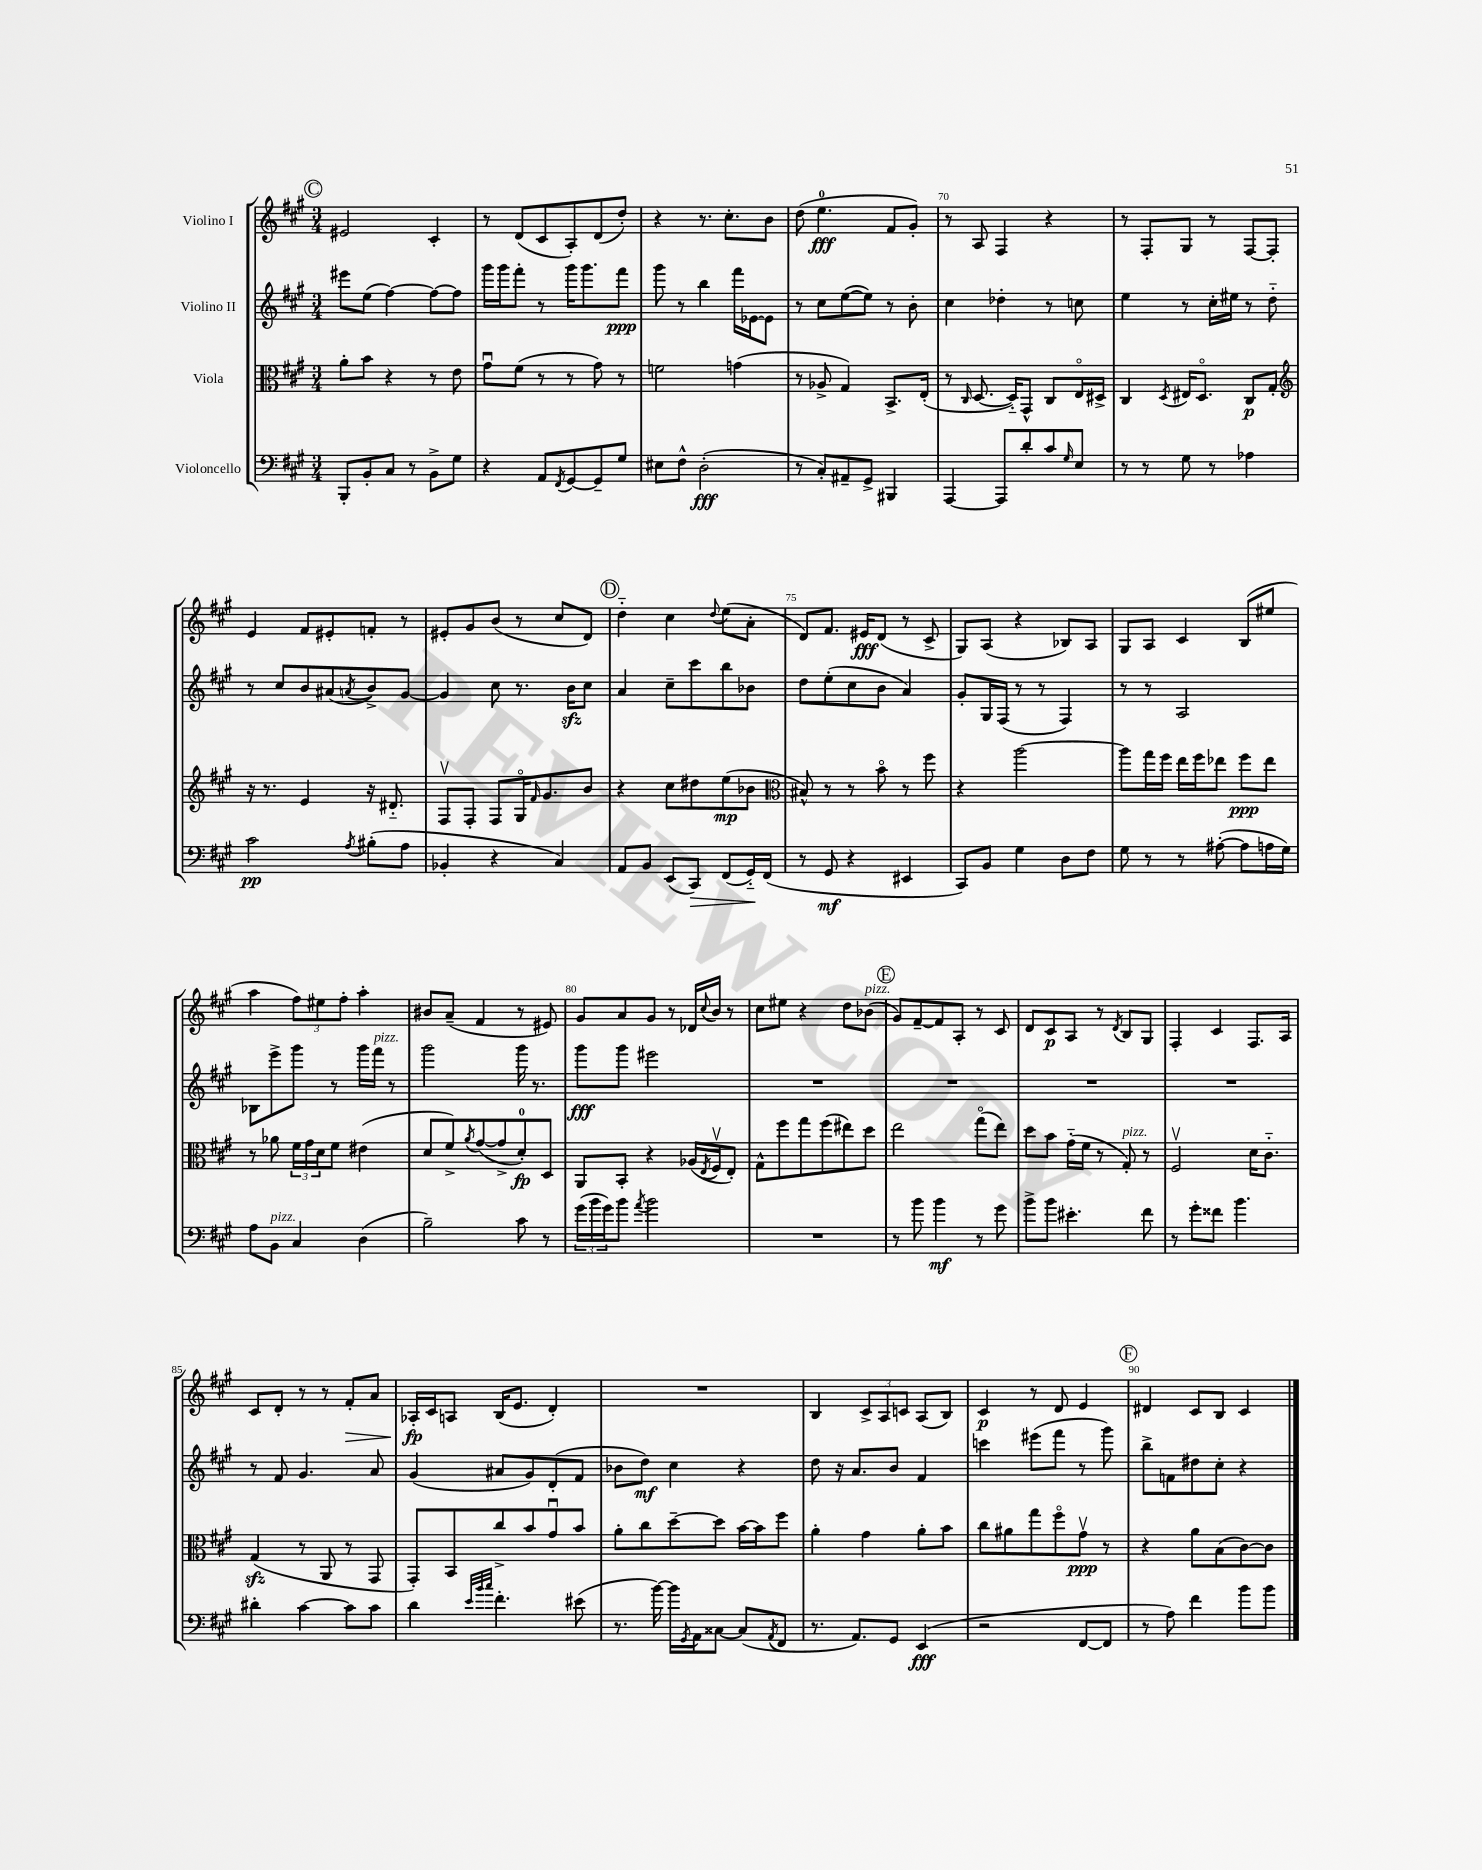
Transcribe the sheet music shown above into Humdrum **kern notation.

**kern	**kern	**kern	**kern
*staff4	*staff3	*staff2	*staff1
*clefF4	*clefC3	*clefG2	*clefG2
*k[f#c#g#]	*k[f#c#g#]	*k[f#c#g#]	*k[f#c#g#]
*M3/4	*M3/4	*M3/4	*M3/4
8BBB'	8a'	8eee#	2e#
8BB'	8b	(8ee	.
8C#	4r	[4ff#)	.
8r	.	.	.
8BB^	8r	8ff#_	4c#'
8G#	8e	8ff#]	.
=	=	=	=
4r	8g#u	16ggg#	8r
.	.	16ggg#	.
.	(8f#	8fff#'	(8d
8AA	8r	8r	8c#
8qFF#	.	.	.
[8GG#	8r	16ggg#	8A')
.	.	8.ggg#	.
8GG#~]	8g#)	.	(8d
8G#	8r	8fff#	8dd')
=	=	=	=
8E#	2f	8ggg#	4r
8F#^^	.	8r	.
(2D'	.	4bb	8.r
.	.	.	8.cc#'
.	(4g	16fff#	.
.	.	[16e-	.
.	.	8e-]	8b
=	=	=	=
8r	8r	8r	(8dd
8C#')	8A-^	8cc#	4.ee
8AA#~	4G#)	([8ee	.
8GG#^	.	8ee])	.
4BBB#	8.BB^	8r	8f#
.	.	8b'	8g#')
.	(16E'	.	.
=	=	=	=
[4AAA	8r	4cc#	8r
.	16qqC#	.	.
.	[8.D	.	8A
8AAA]	.	4dd-'	4F#
.	16D'~])	.	.
8d'	8GG#^^	.	.
8c#	8C#	8r	4r
16qqG#	.	.	.
8E	16Eo	8cc	.
.	16D#^	.	.
=	=	=	=
8r	4C#	4ee	8r
8r	.	.	8F#'
.	8qD	.	.
8G#	16E#	8r	8G#
.	8.Do	.	.
8r	.	16cc#'	8r
.	.	16ee#	.
4A-	8C#	8r	[8F#
.	8G#'	8dd'~	8F#']
=	=	=	=
*	*clefG2	*	*
2c#	16r	8r	4e
.	8.r	.	.
.	.	8cc#	.
.	4e	8b	8f#
.	.	(8a#	8e#'
8qA	.	8qa	.
(8B#'	16r	8b^)	8f'
.	8.d#'~	.	.
8A	.	[8g#	8r
=	=	=	=
4BB-'	8F#v	4g#]	8e#'
.	8F#'	.	8g#
4r	8F#	8cc#	(8b
.	16G#o	8.r	8r
.	16qqf#	.	.
.	8.g#	.	.
4C#)	.	.	8cc#
.	.	16b	.
.	8b	8cc#	8d)
=	=	=	=
8AA	4r	4a	4dd'~
8BB	.	.	.
(8EE	8cc#	8cc#~	4cc#
8CC#)	8dd#	8ccc#	.
.	.	.	8qqdd
(8FF#	(8ee	8bb	(8ee
16GG#'~)	8b-	8b-	8a'
(16FF#	.	.	.
=	=	=	=
*	*clefC3	*	*
8r	8B#^^)	8dd	8d)
8GG#	8r	(8ee'	8.f#
4r	8r	8cc#	.
.	.	.	16e#
.	8bo	8b	(8d
4EE#	8r	4a)	8r
.	8ff#	.	8c#^
=	=	=	=
8CC#)	4r	8g#'	8G#)
8BB	.	16G#	(8A
.	.	(16F#	.
4G#	[2aa	8r	4r
.	.	8r	.
8D	.	4F#)	8B-)
8F#	.	.	8A
=	=	=	=
8G#	8aa]	8r	8G#
8r	16gg#	8r	8A
.	16ff#	.	.
8r	16ee	2A	4c#
.	16ff#	.	.
([8A#'	8ee-	.	.
8A#]	8ff#	.	(8B
16A	8ee-	.	8ee#
16G#)	.	.	.
=	=	=	=
8A	8r	8B-	4aa
8BB	8a-	8eee^	.
4C#	24f#	8ggg#	12ff#)
.	24g#	.	.
.	24d	.	12ee#
.	8f#	8r	.
.	.	.	12ff#'
(4D	(4e#	16ggg#	4aa'
.	.	16fff#	.
.	.	8r	.
=	=	=	=
2B~)	8d	2ggg#	8b#
.	8f#^)	.	(8a~
.	8qa	.	.
.	([8g#	.	4f#
.	8g#^]	.	.
8c#	8d')	16ggg#	8r
.	.	8.r	.
8r	8D	.	8e#)
=	=	=	=
(24g#	8AA	8ggg#	8g#
24b	.	.	.
24g#)	.	.	.
8b	8BB'	8ggg#	8a
8qa	.	.	.
2b	4r	2eee#	8g#
.	.	.	8r
.	(16A-	.	16d-
.	8qE	.	8qqcc#
.	16F#v	.	16b
.	8E')	.	8r
=	=	=	=
2.r	8G#^^	2.r	8cc#
.	8ff#	.	8ee#
.	8gg#	.	4r
.	(8ff#	.	.
.	8ee#)	.	8dd
.	8dd	.	(8b-
=	=	=	=
8r	2ee	2.r	8g#)
8b	.	.	[8f#~
4b	.	.	8f#]
.	.	.	8A'
8r	(8gg#o	.	8r
8g#	8ee)	.	8c#
=	=	=	=
8b^	8dd	2.r	8d
8b	8b	.	8c#
4.e#'	(16g#'~	.	8A
.	16f#	.	.
.	8r	.	8r
.	.	.	8qd
.	8G#')	.	8B
8f#	8r	.	8G#
=	=	=	=
8r	2F#v	2.r	4F#'
8g#'	.	.	.
8f##	.	.	4c#
4.b	.	.	.
.	16d	.	8.F#
.	8.c#'~	.	.
.	.	.	16A
=	=	=	=
4d#'	(4G#	8r	8c#
.	.	8f#	8d'
[4c#	8r	4.g#	8r
.	8AA	.	8r
8c#]	8r	.	8f#'
8c#	8GG#	8a	8a
=	=	=	=
4d	8GG#')	(4g#	16A-'
.	.	.	16c#
.	8BB	.	8A
32qqe	.	.	.
32qqb	.	.	.
32qqcc#	.	.	.
4.f#'	8cc#^	8a#	(16B
.	.	.	8.e
.	8b	8g#)	.
.	8g#u	(8d'	4d')
(8e#	8b	8f#	.
=	=	=	=
8.r	8a'	8b-	2.r
.	8cc#	8dd)	.
[16b)	.	.	.
16b]	[8dd~	4cc#	.
8qGG#	.	.	.
16AA	.	.	.
[8C##	8dd]	.	.
(8C##]	[16b	4r	.
.	16b]	.	.
8qAA	.	.	.
8FF#	8ff#	.	.
=	=	=	=
8.r	4a'	8dd	4B
.	.	16r	.
8.AA)	.	8.a	.
.	4g#	.	12c#^
.	.	.	12A
8GG#	.	8b	.
.	.	.	12c
(4EE	8a'	4f#	(8A
.	8b	.	8B)
=	=	=	=
2r	8cc#	4ccc	4c#
.	8a#	.	.
.	8gg#	(8eee#	8r
.	8ff#o	8fff#	8d
[8FF#	8g#v	8r	4e
8FF#]	8r	8ggg#)	.
=	=	=	=
8r	4r	8bb^	4d#
8A)	.	8f	.
4f#	8a	8dd#	8c#
.	(8B	8cc#'	8B
8b	[8c#)	4r	4c#
8b	8c#]	.	.
==	==	==	==
*-	*-	*-	*-
